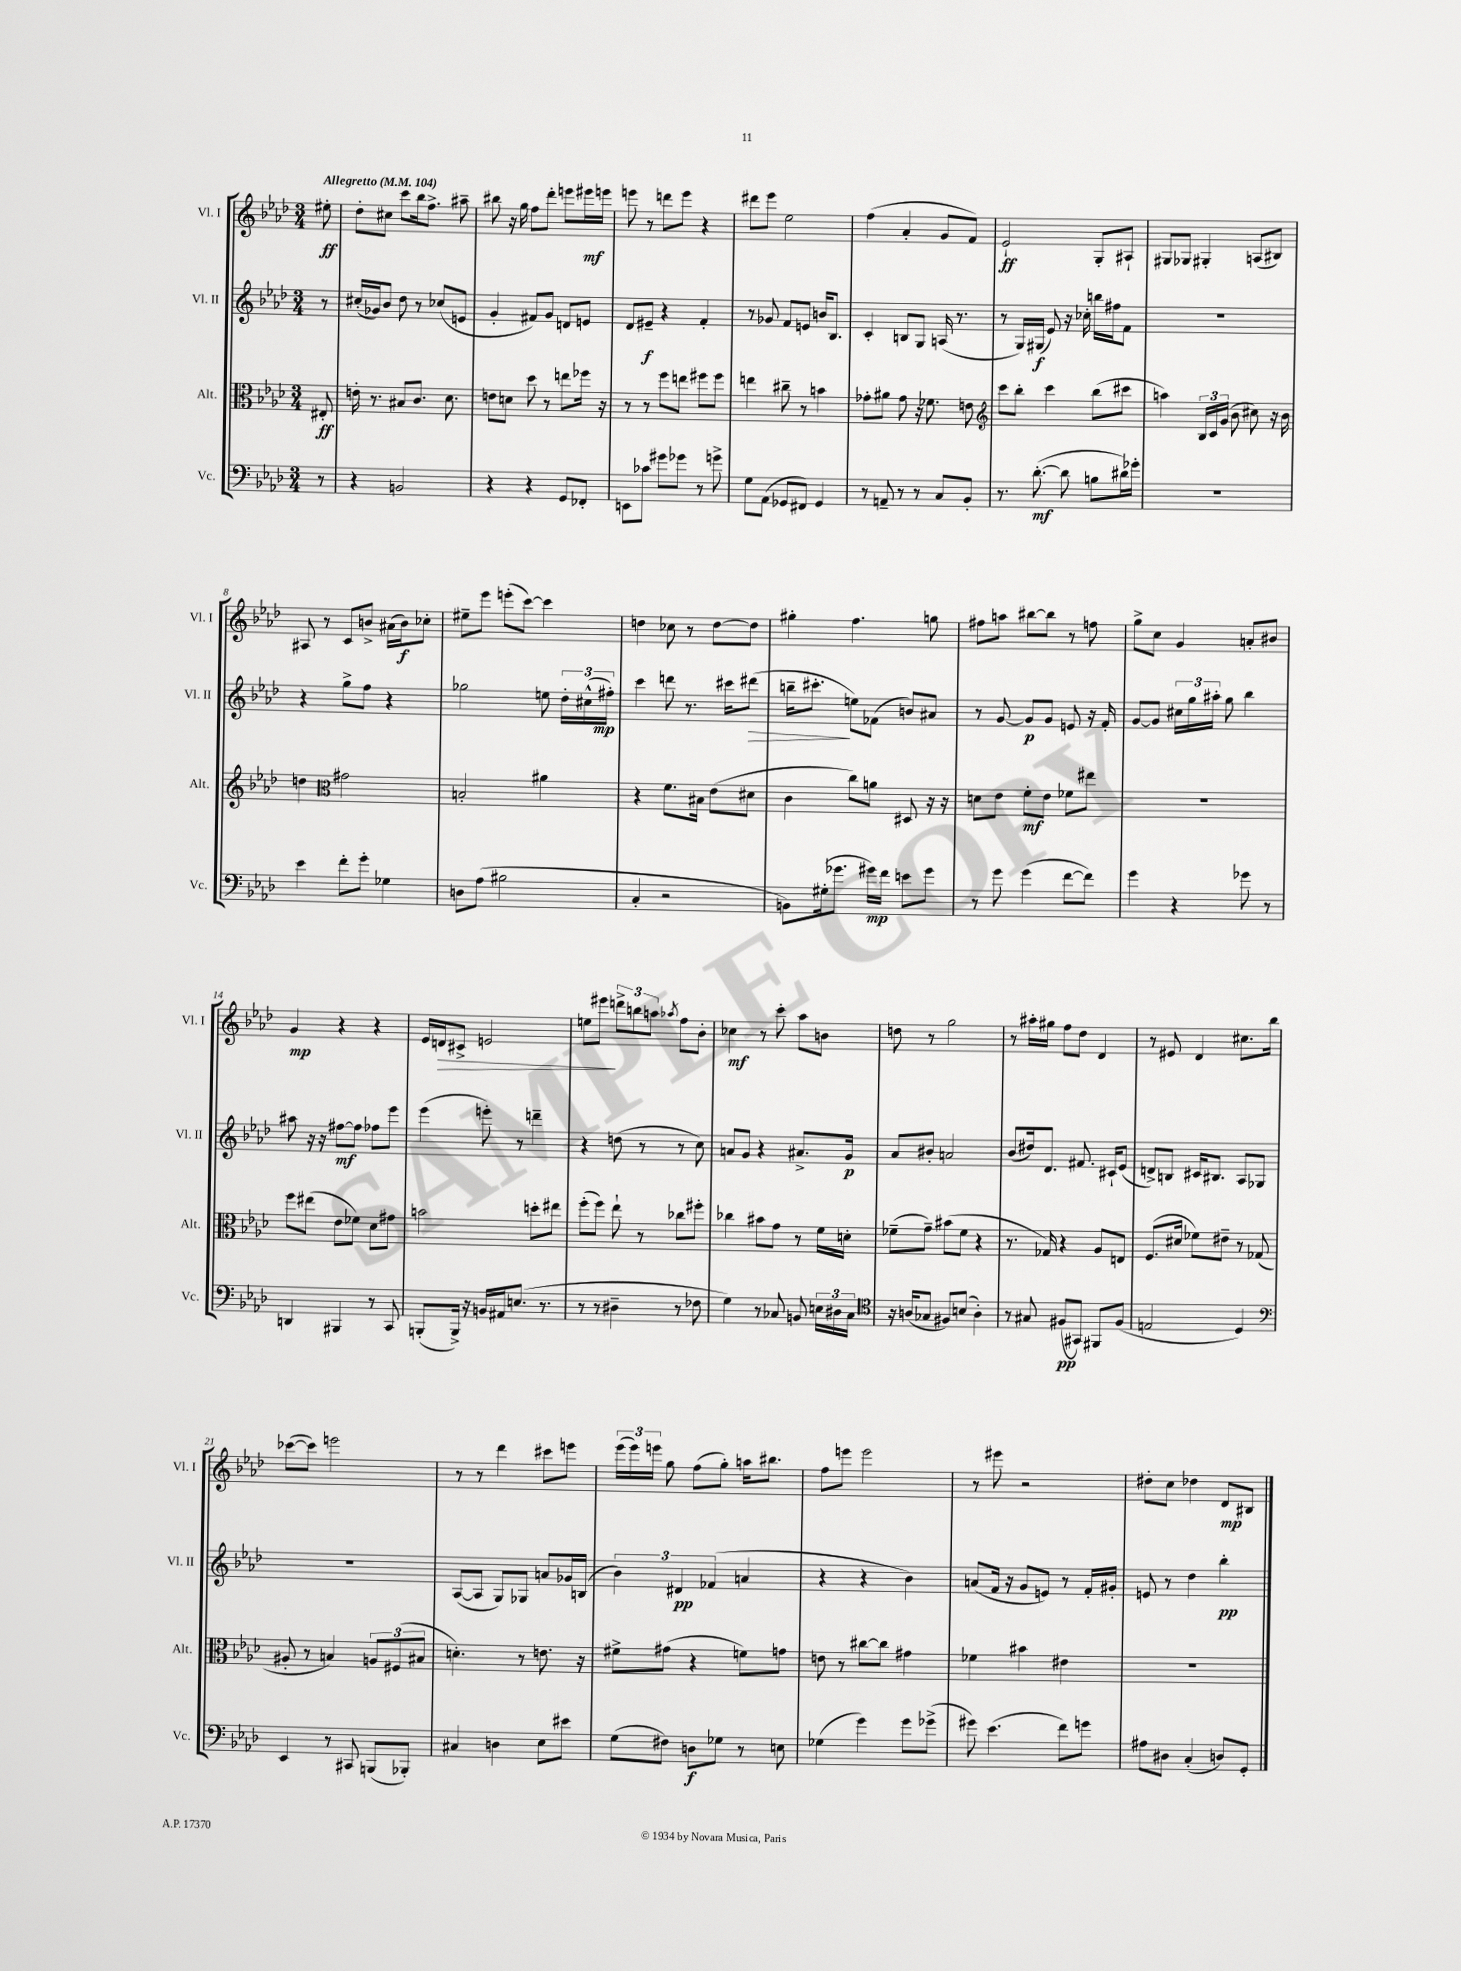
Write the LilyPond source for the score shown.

<<
\new StaffGroup <<
\new Staff = "s0" \with { instrumentName = "Vl. I" shortInstrumentName = "Vl. I" } {
    \clef treble \key aes \major \numericTimeSignature \time 3/4 \partial 8 \tempo "Allegretto" 4 = 104
    \autoBeamOff eis''8-.\ff |
    des''8[-. cis''8] c'''8[ bes''16 f''8.]-> ais''8-- |
    bis''8 r16 g''16 f''8[ des'''8]-. e'''8[ eis'''16\mf e'''16] |
    e'''8 r8 d'''8[ e'''8] r4 |
    dis'''8[ ees'''8] ees''2 |
    f''4( aes'4-. g'8[ f'8]) |
    ees'2-!\ff g8[-. ais8]-! |
    gis8[ ges8] gis4-. a8[( bis8]) |
    ais8 r8 c'8[ b'8]-> ais'16[( b'16\f) ces''8]-. |
    eis''8[-- ees'''8] e'''8[-.( c'''8]~) c'''4 |
    d''4 ces''8 r8 d''8[~ d''8] |
    gis''4-. f''4. g''8 |
    fis''8[ a''8] bis''8[~ bis''8] r8 f''8 |
    g''8[-> c''8] g'4 a'8[-. bis'8] |
    g'4\mp r4 r4 |
    ees'16[ d'16\> cis'8]-> e'2 |
    e''8[ eis'''8]\! \tuplet 3/2 { d'''8[-> b''8 a''8] } \acciaccatura { aes''8 } f''8[ bes'8]-. |
    ces''4\mf r8 c'''8-. aes''8[ b'8] |
    d''8 r8 g''2 |
    r8 ais''16[-. gis''16] f''8[ des''8] des'4 |
    r8 eis'8 des'4 cis''8.[ bes''16] |
    ces'''8[~( ces'''8]) e'''2 |
    r8 r8 des'''4 cis'''8[ e'''8] |
    \tuplet 3/2 { ees'''16[( ees'''16) e'''16] } g''8 f''8[( g''8]-.) a''16[ bis''8.] |
    f''8[ e'''8] e'''2 |
    r8 eis'''8 r2 |
    dis''8[-. c''8] des''4 des'8[\mp bis8] \bar "|." |
}
\new Staff = "s1" \with { instrumentName = "Vl. II" shortInstrumentName = "Vl. II" } {
    \clef treble \key aes \major \numericTimeSignature \time 3/4 \partial 8
    \autoBeamOff r8 |
    cis''16[-.( ges'16) bes'8] des''8 r8 ces''8[( e'8] |
    g'4-. fis'8[) g'8] d'8[ e'8] |
    des'8[ eis'8]--\f r4 f'4-. |
    r8 ges'8 f'8[ e'8] b'16[ bes8.] |
    c'4-. b8[ g8] a16( r8. |
    r8 g16[) gis16]\f( ees'8) r16 ces''16-. b''16[ fis''16 f'8] |
    R2. |
    r4 g''8[-> f''8] r4 |
    ges''2 e''8 \tuplet 3/2 { des''16[-. cis''16-^( fis''16]-.\mp) } |
    c'''4 d'''8 r8. cis'''16[ dis'''8]\>( |
    b''16[-- cis'''8.]-.\! e''8[) fes'8]( b'8[) ais'8] |
    r8 g'8~ g'8[\p g'8] e'8 r16 f'16-. |
    g'8[~ g'8] \tuplet 3/2 { cis''16[ g''16 ais''16]-. } g''8 bes''4 |
    ais''8 r16 r16 fis''8[~\mf fis''8] fes''8[ ees'''8] |
    ees'''4( e'''8-.) r8 d'''4-- |
    r4 d''8( r8 r8 c''8) |
    a'8[ g'8] r4 ais'8.[-> g'16]\p |
    aes'8[ bis'8]-. a'2 |
    bes'8[( dis''16) des'8.] fis'8. cis'16[-! ees'8]( |
    d'8[->) b8] cis'16[ bis8.] aes8[ ges8] |
    R2. |
    aes8[~( aes8] g8[) ges8] a'8[ ges'16 b16]( |
    \tuplet 3/2 { bes'4) dis'4\pp fes'4( } a'4 |
    r4 r4 bes'4) |
    a'8[( f'16] r16 g'8[ e'8]) r8 f'16[-. gis'16]-. |
    e'8 r8 des''4 bes''4-.\pp \bar "|." |
}
\new Staff = "s2" \with { instrumentName = "Alt." shortInstrumentName = "Alt." } {
    \clef alto \key aes \major \numericTimeSignature \time 3/4 \partial 8
    \autoBeamOff eis8-.\ff |
    e'16-. r8. bis8[ c'8.] des'8. |
    e'8[ d'8] des''8 r8 e''8[ fes''16] r16 |
    r8 r8 f''8[ e''8] fis''8[ fis''8] |
    e''4 cis''8-- r8 b'4 |
    ges'8[-. ais'8] ges'8 r16 fes'8. e'8 |
    \clef treble c'''8[ bes''8]-. c'''4 bes''8[( cis'''8] |
    a''4) \tuplet 3/2 { bes16[ c'16 g'16]( } bes'8 cis''8) r16 bes'16 |
    d''4 \clef alto gis'2 |
    b2-. ais'4 |
    r4 f'8.[ bis16] ees'8[( dis'8] |
    c'4 c''8[) a'8] dis8 r16 r16 |
    d'8[ ees'8] f'8[-.\mf ees'8] fes'8[ eis''8] |
    R2. |
    f''8[ eis''8]( ees'8[ fes'8]) des'8[ gis'8] |
    b'2 d''8[-. eis''8] |
    f''8[-.( f''8]) ees''8-! r8 ces''8[ fis''8]-. |
    ces''4 bis'8[ g'8] r8 f'16[ d'16]-. |
    fes'8[--( g'8]--) bis'8[( fes'8] r4 |
    r8. ges16) r4 aes8[ e8] |
    f8.[( dis'16] fes'8[) eis'8]-- r8 ges8( |
    ais8-. r8 b4) \tuplet 3/2 { a8[ fis8( bis8] } |
    d'4.-.) r8 e'8. r16 |
    fis'8[-> gis'8]( r4 f'8[) g'8] |
    e'8 r8 cis''8[~ cis''8] gis'4 |
    fes'4 bis'4 eis'4 |
    R2. \bar "|." |
}
\new Staff = "s3" \with { instrumentName = "Vc." shortInstrumentName = "Vc." } {
    \clef bass \key aes \major \numericTimeSignature \time 3/4 \partial 8
    \autoBeamOff r8 |
    r4 b,2 |
    r4 r4 g,8[ fes,8]-. |
    e,8[ ces'8] gis'8[ ges'8] r8 g'8-> |
    g8[ aes,8]( ges,8[ fis,8]) ges,4 |
    r8 a,8-- r8 r8 c8[ bes,8]-. |
    r8. des'8.~-.\mf( des'8 b8[ dis'16) ges'16]-. |
    R2. |
    ees'4 f'8[-. g'8]-. ges4 |
    d8[ aes8]( bis2 |
    c4-. r2 |
    b,8[) gis16-.( ges'8.] gis'16[\mp) f'16] e'8[ gis'8] |
    r8 g'8 g'4( f'8[~ f'8]) |
    g'4 r4 ges'8 r8 |
    d,4 bis,,4 r8 c,8 |
    b,,8[-.( b,,16]->) r16 b,16[ ais,16 e8.]( r8. |
    r8 r8 dis4-- r8 fes8 |
    g4) r8 ces8 b,8 \tuplet 3/2 { e16[ dis16 ces16] } |
    \clef tenor r16 a16[( ges8] fis8[) b8]( a4-.) |
    r8 gis8 fis8[\pp( gis,8]) fis,8[ fis8]( |
    e2 des4) |
    \clef bass ees,4 r8 cis,8 b,,8[( bes,,8]-.) |
    cis4 d4 ees8[ eis'8] |
    g8[( fis8]) d8[\f ges8] r8 e8 |
    ges4( g'4) g'8[ ges'8]->( |
    gis'8) ees'4.( f'8[) g'8] |
    ais8[ dis8] c4-.( d8[) g,8]-. \bar "|." |
}
>>
>>
